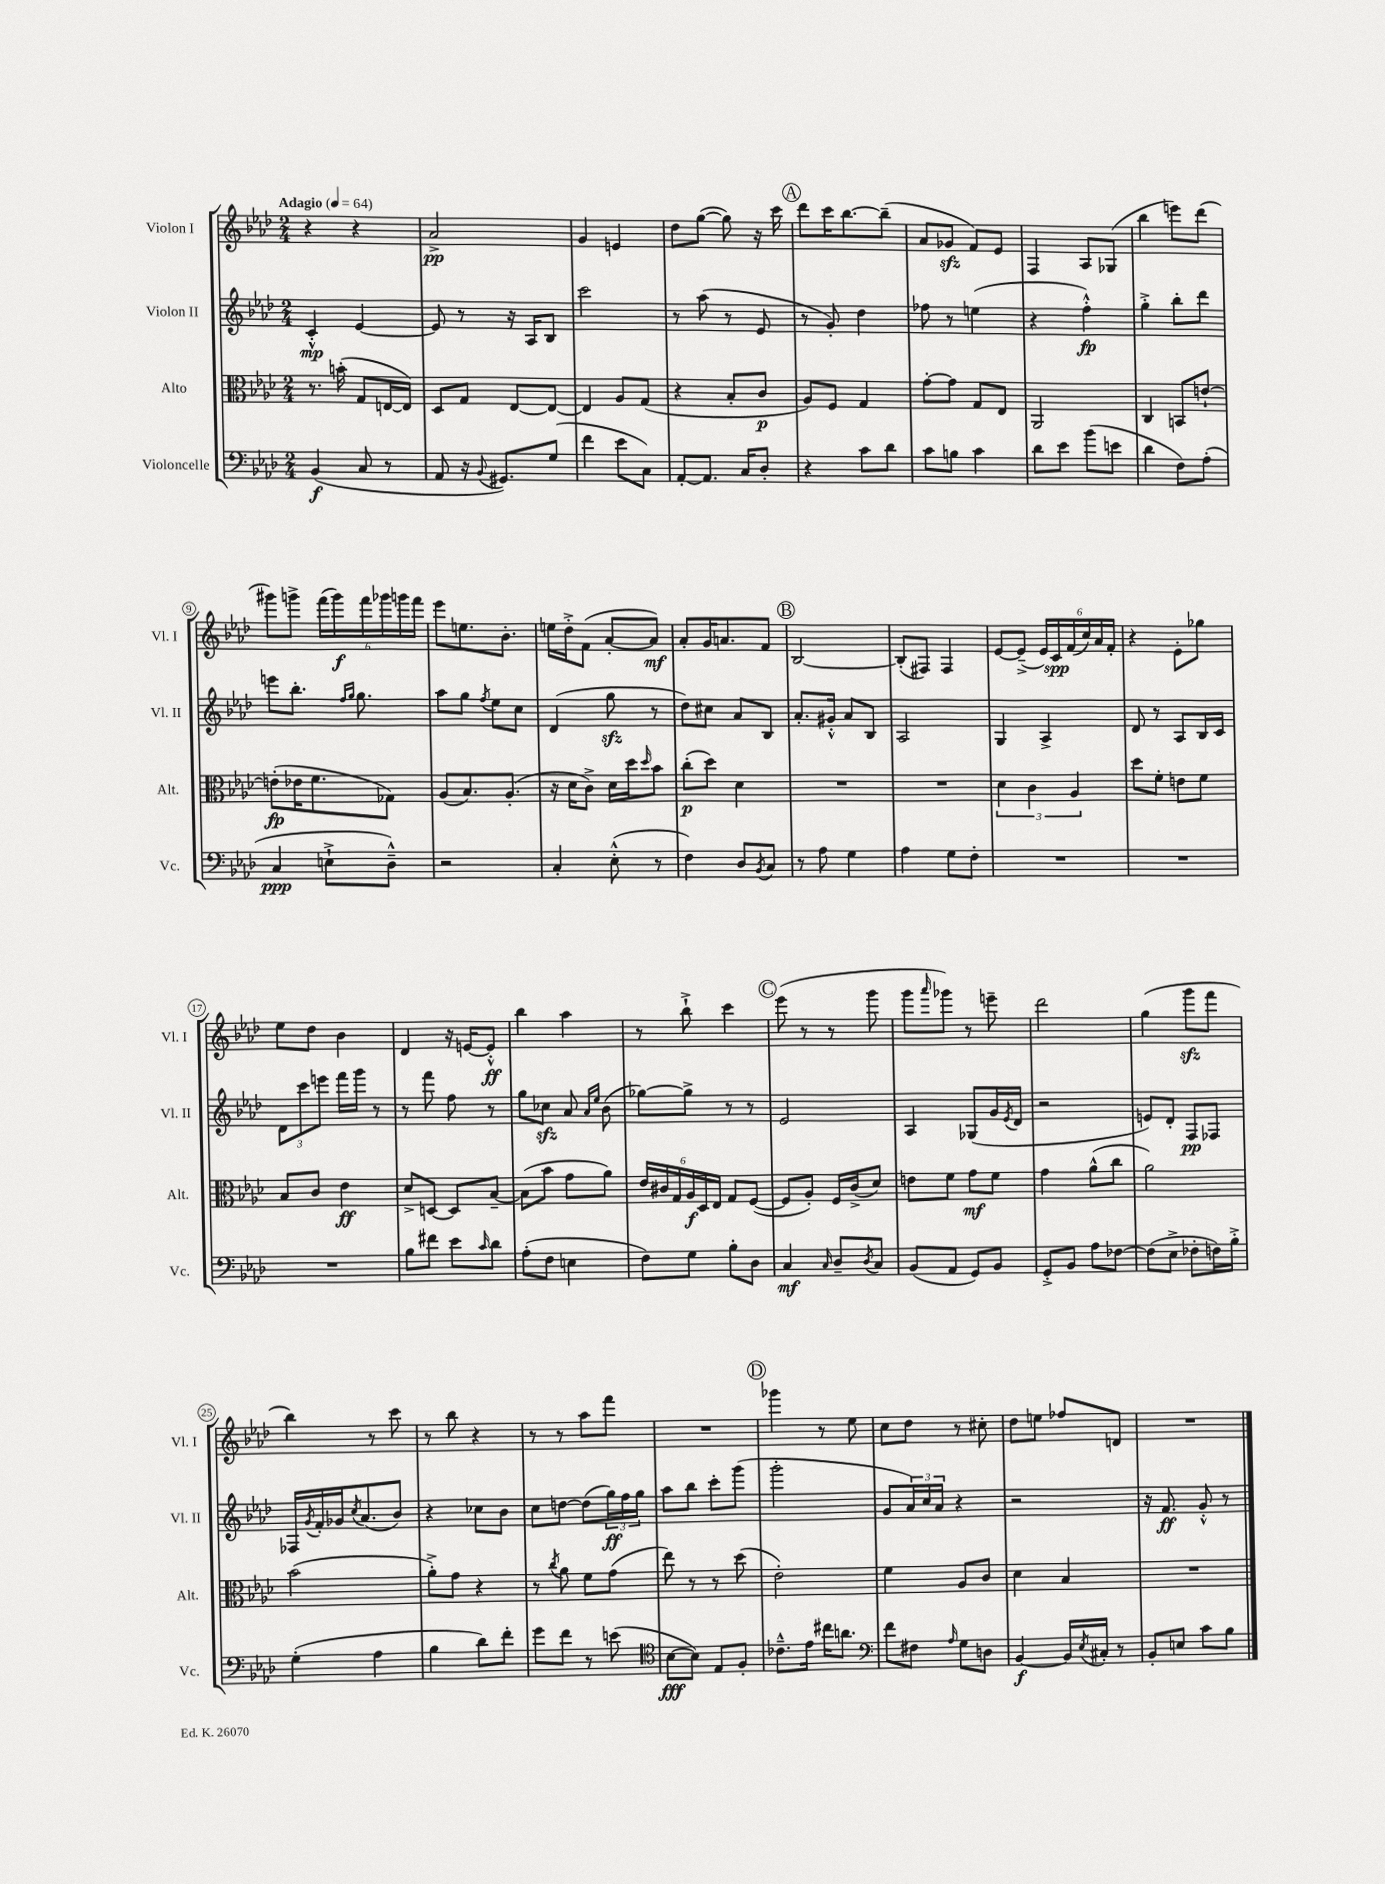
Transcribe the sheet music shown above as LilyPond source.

<<
\new StaffGroup <<
\new Staff = "s0" \with { instrumentName = "Violon I" shortInstrumentName = "Vl. I" } {
    \clef treble \key aes \major \numericTimeSignature \time 2/4 \tempo "Adagio" 4 = 64
    r4 r4 |
    aes'2->\pp |
    g'4 e'4 |
    des''8 g''8~( g''8) r16 c'''16 |
    \mark \markup { \circle "A" } des'''8 c'''16 bes''8.~ bes''8--( |
    aes'8 ges'8\sfz f'8) ees'8 |
    f4 aes8 ges8( |
    bes''4 e'''8) des'''8( |
    gis'''8) g'''8-> \tuplet 6/4 { f'''16( g'''16\f) f'''16 ges'''16 g'''16 f'''16 } |
    ees'''8 e''8. bes'8.-. |
    e''16 des''16-.-> f'8( aes'8~-. aes'8\mf) |
    aes'8-. g'16 a'8. f'8 |
    \mark \markup { \circle "B" } bes2~ |
    bes8-.( fis8) fis4 |
    ees'8~ ees'8--->( \tuplet 6/4 { ees'16) c'16\spp f'16( c''16) aes'16 f'16-. } |
    r4 ees'8-. ges''8 |
    ees''8 des''8 bes'4 |
    des'4 r16 e'16~ e'8-.-^\ff |
    bes''4 aes''4 |
    r8 bes''8-!-> c'''4 |
    \mark \markup { \circle "C" } ees'''8( r8 r8 g'''8 |
    g'''8 \grace { aes'''16 } ges'''8) r8 e'''8-- |
    des'''2 |
    g''4( g'''8\sfz f'''8 |
    bes''4) r8 c'''8 |
    r8 bes''8 r4 |
    r8 r8 aes''8 f'''8 |
    R2 |
    \mark \markup { \circle "D" } ges'''4 r8 ees''8 |
    c''8 des''8 r8 cis''8-. |
    des''8 e''8 fes''8 d'8 |
    R2 \bar "|." |
}
\new Staff = "s1" \with { instrumentName = "Violon II" shortInstrumentName = "Vl. II" } {
    \clef treble \key aes \major \numericTimeSignature \time 2/4
    c'4-.-^\mp ees'4~ |
    ees'8 r8 r16 aes16 bes8 |
    c'''2 |
    r8 aes''8( r8 ees'8 |
    \mark \markup { \circle "A" } r8 g'8-.) des''4 |
    fes''8 r8 e''4( |
    r4 f''4-.-^\fp) |
    g''4-.-> bes''8-. des'''8 |
    e'''8 bes''8.-. \grace { f''16 g''16 } g''8. |
    aes''8 g''8 \acciaccatura { f''8 } ees''8 c''8 |
    des'4( g''8\sfz r8 |
    des''8) cis''8 aes'8 bes8 |
    \mark \markup { \circle "B" } aes'8.-. gis'16-.-^ aes'8 bes8 |
    aes2 |
    g4 aes4-> |
    des'8 r8 aes8 bes16 c'16 |
    \tuplet 3/2 { des'8 c'''8 e'''8 } f'''16 g'''16 r8 |
    r8 f'''8 f''8 r8 |
    g''8 ces''8\sfz aes'8 \grace { aes'16 ees''16 } bes'8( |
    ges''8~) ges''8-> r8 r8 |
    \mark \markup { \circle "C" } ees'2 |
    aes4 ges8( g'16 \acciaccatura { ees'8 } des'16 |
    r2 |
    e'8) des'8-. f8\pp fes8 |
    fes16 \acciaccatura { g'8 } f'16-. ges'16 \acciaccatura { c''8 } aes'8.( bes'8) |
    r4 ces''8 bes'8 |
    c''8 d''8~ d''8( \tuplet 3/2 { g''16\ff) f''16 g''16 } |
    aes''8 bes''8 c'''8-. g'''8( |
    \mark \markup { \circle "D" } g'''2-. |
    g'8 \tuplet 3/2 { aes'16) c''16 aes'16 } r4 |
    r2 |
    r16 f'8.\ff g'8-.-^ r8 \bar "|." |
}
\new Staff = "s2" \with { instrumentName = "Alto" shortInstrumentName = "Alt." } {
    \clef alto \key aes \major \numericTimeSignature \time 2/4
    r8. b'16-.( g8 e16~ e16) |
    des8 g8 ees8~ ees8~ |
    ees4 aes8 g8( |
    r4 bes8-. c'8\p |
    \mark \markup { \circle "A" } aes8) f8 g4 |
    g'8~-. g'8 g8 ees8 |
    aes,2 |
    c4 b,8 e'8~-! |
    e'8-.\fp( ees'16 f'8. ges8) |
    aes8( bes8.) aes8.-.( |
    r16 des'16 c'8->) des'16 des''16 \grace { des''16 } bes'8 |
    c''8-.\p( des''8) des'4 |
    \mark \markup { \circle "B" } R2 |
    R2 |
    \tuplet 3/2 { des'4 c'4 aes4 } |
    des''8 f'8-. e'8 f'8 |
    bes8 c'8 ees'4\ff |
    des'8-> d8~ d8 bes8~-- |
    bes8( bes'8 g'8 aes'8) |
    \tuplet 6/4 { ees'16 cis'16 g16 aes16\f des16 ees16 } g8 f8~( |
    \mark \markup { \circle "C" } f8 aes8-.) f16 c'16->( des'8) |
    e'8 f'8 g'8\mf f'8 |
    g'4 aes'8-^( c''8 |
    aes'2) |
    bes'2( |
    aes'8-.->) g'8 r4 |
    r8 \acciaccatura { c''8 } aes'8 f'8 g'8( |
    ees''8) r8 r8 des''8( |
    \mark \markup { \circle "D" } ees'2-.) |
    f'4 aes8 c'8 |
    des'4 bes4 |
    R2 \bar "|." |
}
\new Staff = "s3" \with { instrumentName = "Violoncelle" shortInstrumentName = "Vc." } {
    \clef bass \key aes \major \numericTimeSignature \time 2/4
    bes,4\f( c8 r8 |
    aes,8 r16 \appoggiatura { bes,8 } gis,8.) g8( |
    f'4 ees'8 c8) |
    aes,8~-. aes,8. c16 des8-. |
    \mark \markup { \circle "A" } r4 c'8 des'8 |
    c'8 b8 c'4 |
    des'8 ees'8 bes'8( e'8 |
    des'4 f8) aes8-.( |
    c4\ppp e8-!-> des8---^) |
    r2 |
    c4-. ees8-.-^( r8 |
    f4) des8 \acciaccatura { bes,8 } c8 |
    \mark \markup { \circle "B" } r8 aes8 g4 |
    aes4 g8 f8-. |
    R2 |
    R2 |
    R2 |
    bes8 fis'8 ees'8 \grace { c'16 } des'8 |
    aes8-.( f8 e4 |
    f8) g8 bes8-. des8 |
    \mark \markup { \circle "C" } c4\mf \grace { c16 } des8-- \acciaccatura { des8 } c8 |
    bes,8( aes,8 g,8) bes,8 |
    g,8-.-> bes,8 aes8 fes8~ |
    fes8( ees8-> fes8-. f16) bes16-.-> |
    g4-.( aes4 |
    bes4 des'8) f'8-. |
    g'8 f'8 r8 e'8( |
    \clef tenor bes8~\fff bes8) ees8 f8-. |
    \mark \markup { \circle "D" } ces'8.---^ ees'16 cis''16 a'8. |
    \clef bass f'8 fis8 \grace { aes16 } g8 d8 |
    bes,4~\f bes,16 \acciaccatura { ees8 } cis16-. r8 |
    bes,8-. e8 c'8 bes8 \bar "|." |
}
>>
>>
\layout { \context { \Score \override BarNumber.stencil = #(make-stencil-circler 0.1 0.3 ly:text-interface::print) } }
